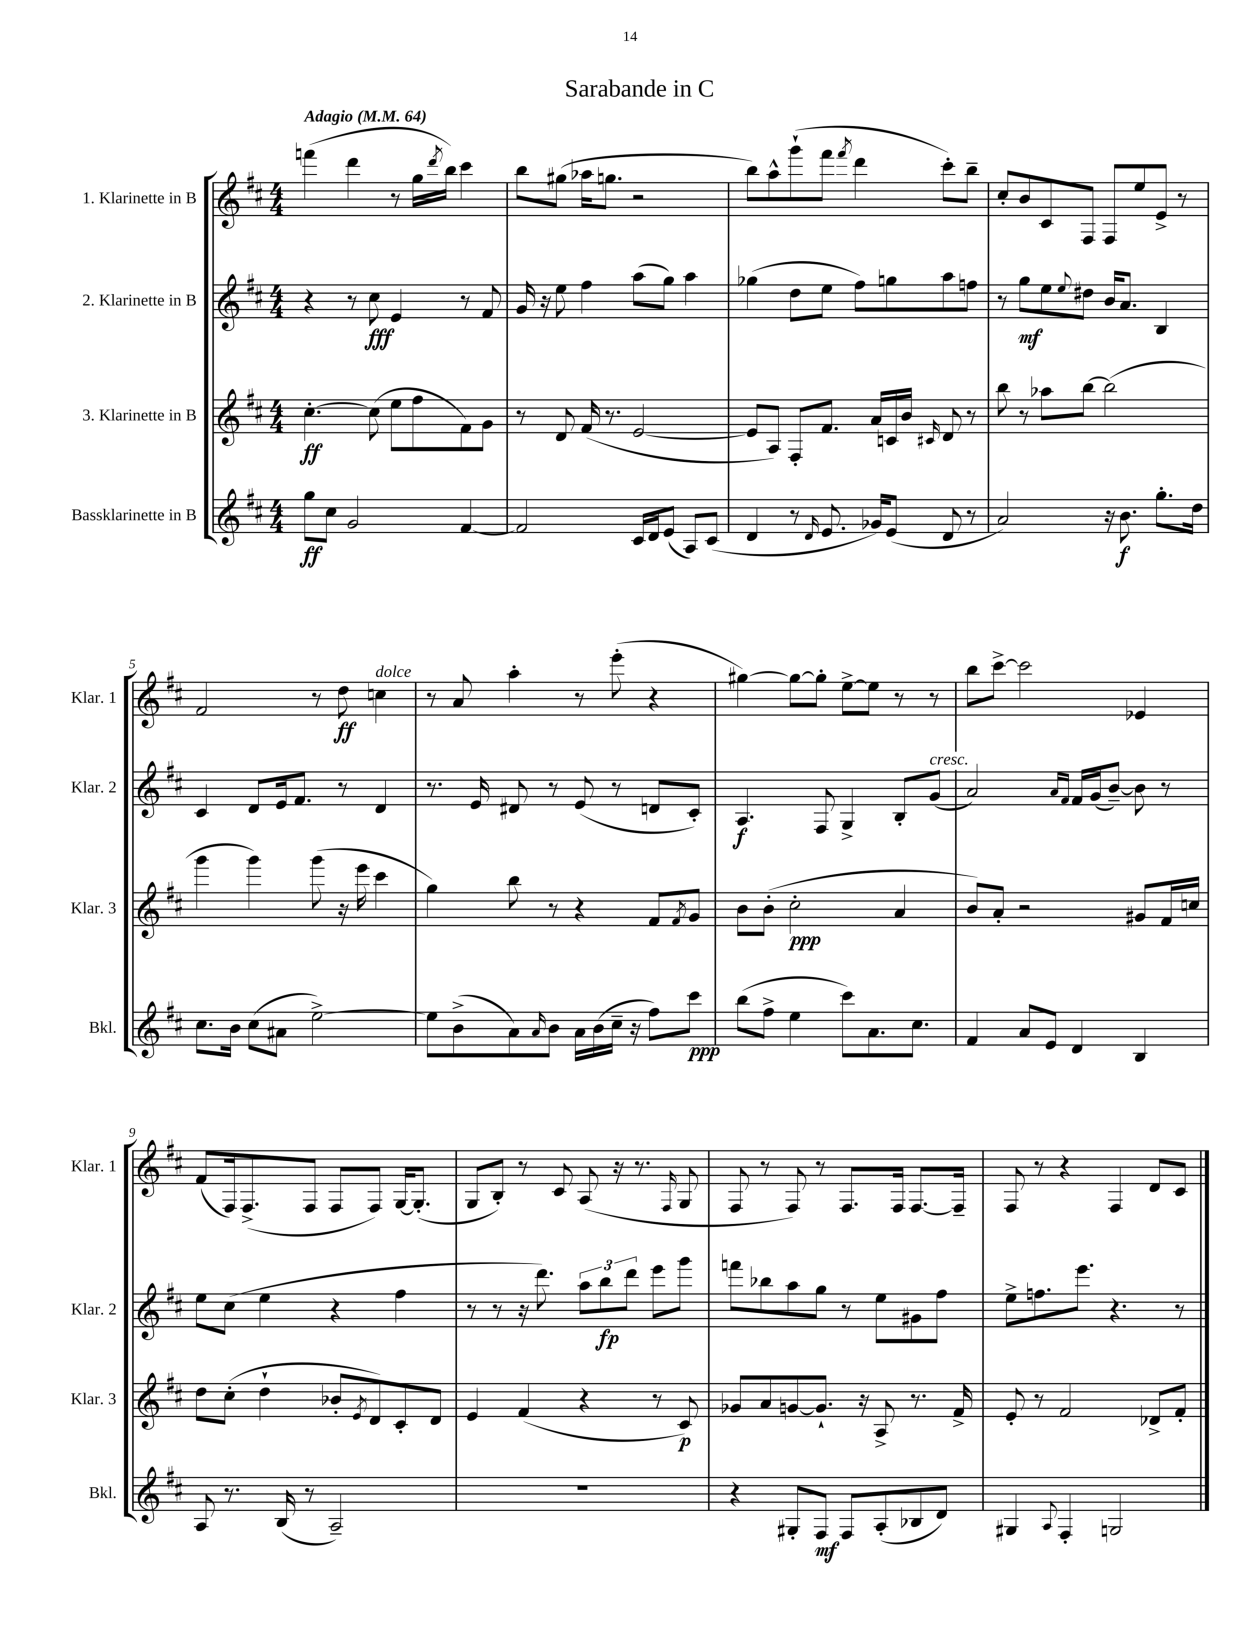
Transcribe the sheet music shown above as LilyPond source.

\header { title = "Sarabande in C" }
<<
\new StaffGroup <<
\new Staff = "s0" \with { instrumentName = "1. Klarinette in B" shortInstrumentName = "Klar. 1" } {
    \clef treble \key d \major \numericTimeSignature \time 4/4 \tempo "Adagio" 4 = 64
    f'''4( d'''4 r8 g''16 \acciaccatura { d'''8 } b''16) cis'''4 |
    b''8 gis''8( aes''16 g''8. r2 |
    b''8) a''8-^ g'''8-!( fis'''8 \acciaccatura { fis'''8 } d'''4 cis'''8-.) b''8-- |
    cis''8-. b'8 cis'8 fis8 fis8 e''8 e'8-> r8 |
    fis'2 r8 d''8\ff c''4^\markup { \italic "dolce" } |
    r8 a'8 a''4-. r8 e'''8-.( r4 |
    gis''4~) gis''8~ gis''8-. e''8~-> e''8 r8 r8 |
    b''8 cis'''8~-> cis'''2 ees'4 |
    fis'8( fis16) fis8.->( fis8 fis8 fis8) g16~ g8.-.( |
    g8 b8-.) r8 cis'8 a8( r16 r8. \grace { fis16 } g8 |
    fis8 r8 fis8) r8 fis8. fis16 fis8.~ fis16-- |
    fis8 r8 r4 fis4 d'8 cis'8 \bar "|." |
}
\new Staff = "s1" \with { instrumentName = "2. Klarinette in B" shortInstrumentName = "Klar. 2" } {
    \clef treble \key d \major \numericTimeSignature \time 4/4
    r4 r8 cis''8\fff e'4 r8 fis'8 |
    g'16 r16 e''8 fis''4 a''8( g''8) a''4 |
    ges''4( d''8 e''8 fis''8) g''8 a''8 f''8 |
    r8 g''8\mf e''8 \appoggiatura { e''8 } dis''8 b'16 a'8. b4 |
    cis'4 d'8 e'16 fis'8. r8 d'4 |
    r8. e'16 dis'8 r8 e'8( r8 d'8 cis'8-.) |
    a4.\f fis8 g4-> b8-. g'8^\markup { \italic "cresc." }( |
    a'2) \grace { a'16 fis'16 } fis'16 g'16( b'8~--) b'8 r8 |
    e''8 cis''8( e''4 r4 fis''4 |
    r8 r8 r16 d'''8.) \tuplet 3/2 { a''8 b''8\fp d'''8 } e'''8 g'''8 |
    f'''8 bes''8 a''8 g''8 r8 e''8 gis'8 fis''8 |
    e''8-> f''8. e'''8. r4. r8 \bar "|." |
}
\new Staff = "s2" \with { instrumentName = "3. Klarinette in B" shortInstrumentName = "Klar. 3" } {
    \clef treble \key d \major \numericTimeSignature \time 4/4
    cis''4.~-.\ff cis''8( e''8 fis''8 fis'8) g'8 |
    r8 d'8 fis'16( r8. e'2~ |
    e'8 a8) fis8-. fis'8. a'16 c'16 b'16 \grace { cis'16 } d'8 r8 |
    b''8 r8 aes''8 b''8~ b''2( |
    g'''4 g'''4) g'''8( r16 e'''16 cis'''4 |
    g''4) b''8 r8 r4 fis'8 \acciaccatura { fis'8 } g'8 |
    b'8 b'8-.( cis''2-.\ppp a'4 |
    b'8) a'8-. r2 gis'8 fis'16 c''16 |
    d''8 cis''8-.( d''4-! bes'8-. \acciaccatura { e'8 } d'8) cis'8-. d'8 |
    e'4 fis'4( r4 r8 cis'8\p) |
    ges'8 a'8 g'8~ g'8.-! r16 a8-> r8. fis'16-> |
    e'8-. r8 fis'2 des'8-> fis'8-. \bar "|." |
}
\new Staff = "s3" \with { instrumentName = "Bassklarinette in B" shortInstrumentName = "Bkl." } {
    \clef treble \key d \major \numericTimeSignature \time 4/4
    g''8\ff cis''8 g'2 fis'4~ |
    fis'2 cis'16 d'16 e'8( a8) cis'8( |
    d'4 r8 \grace { d'16 } e'8. ges'16) e'8( d'8 r8 |
    a'2) r16 b'8.\f g''8.-. d''16 |
    cis''8. b'16 cis''8( ais'8 e''2~->) |
    e''8 b'8->( a'8) \grace { a'16 } b'8 a'16 b'16( cis''16-- r16 fis''8) cis'''8\ppp |
    b''8( fis''8-> e''4 cis'''8) a'8. cis''8. |
    fis'4 a'8 e'8 d'4 b4 |
    a8 r8. b16( r8 a2--) |
    R1 |
    r4 gis8-. fis8\mf fis8 a8-.( bes8 d'8) |
    gis4 \appoggiatura { a8 } fis4-. g2 \bar "|." |
}
>>
>>
